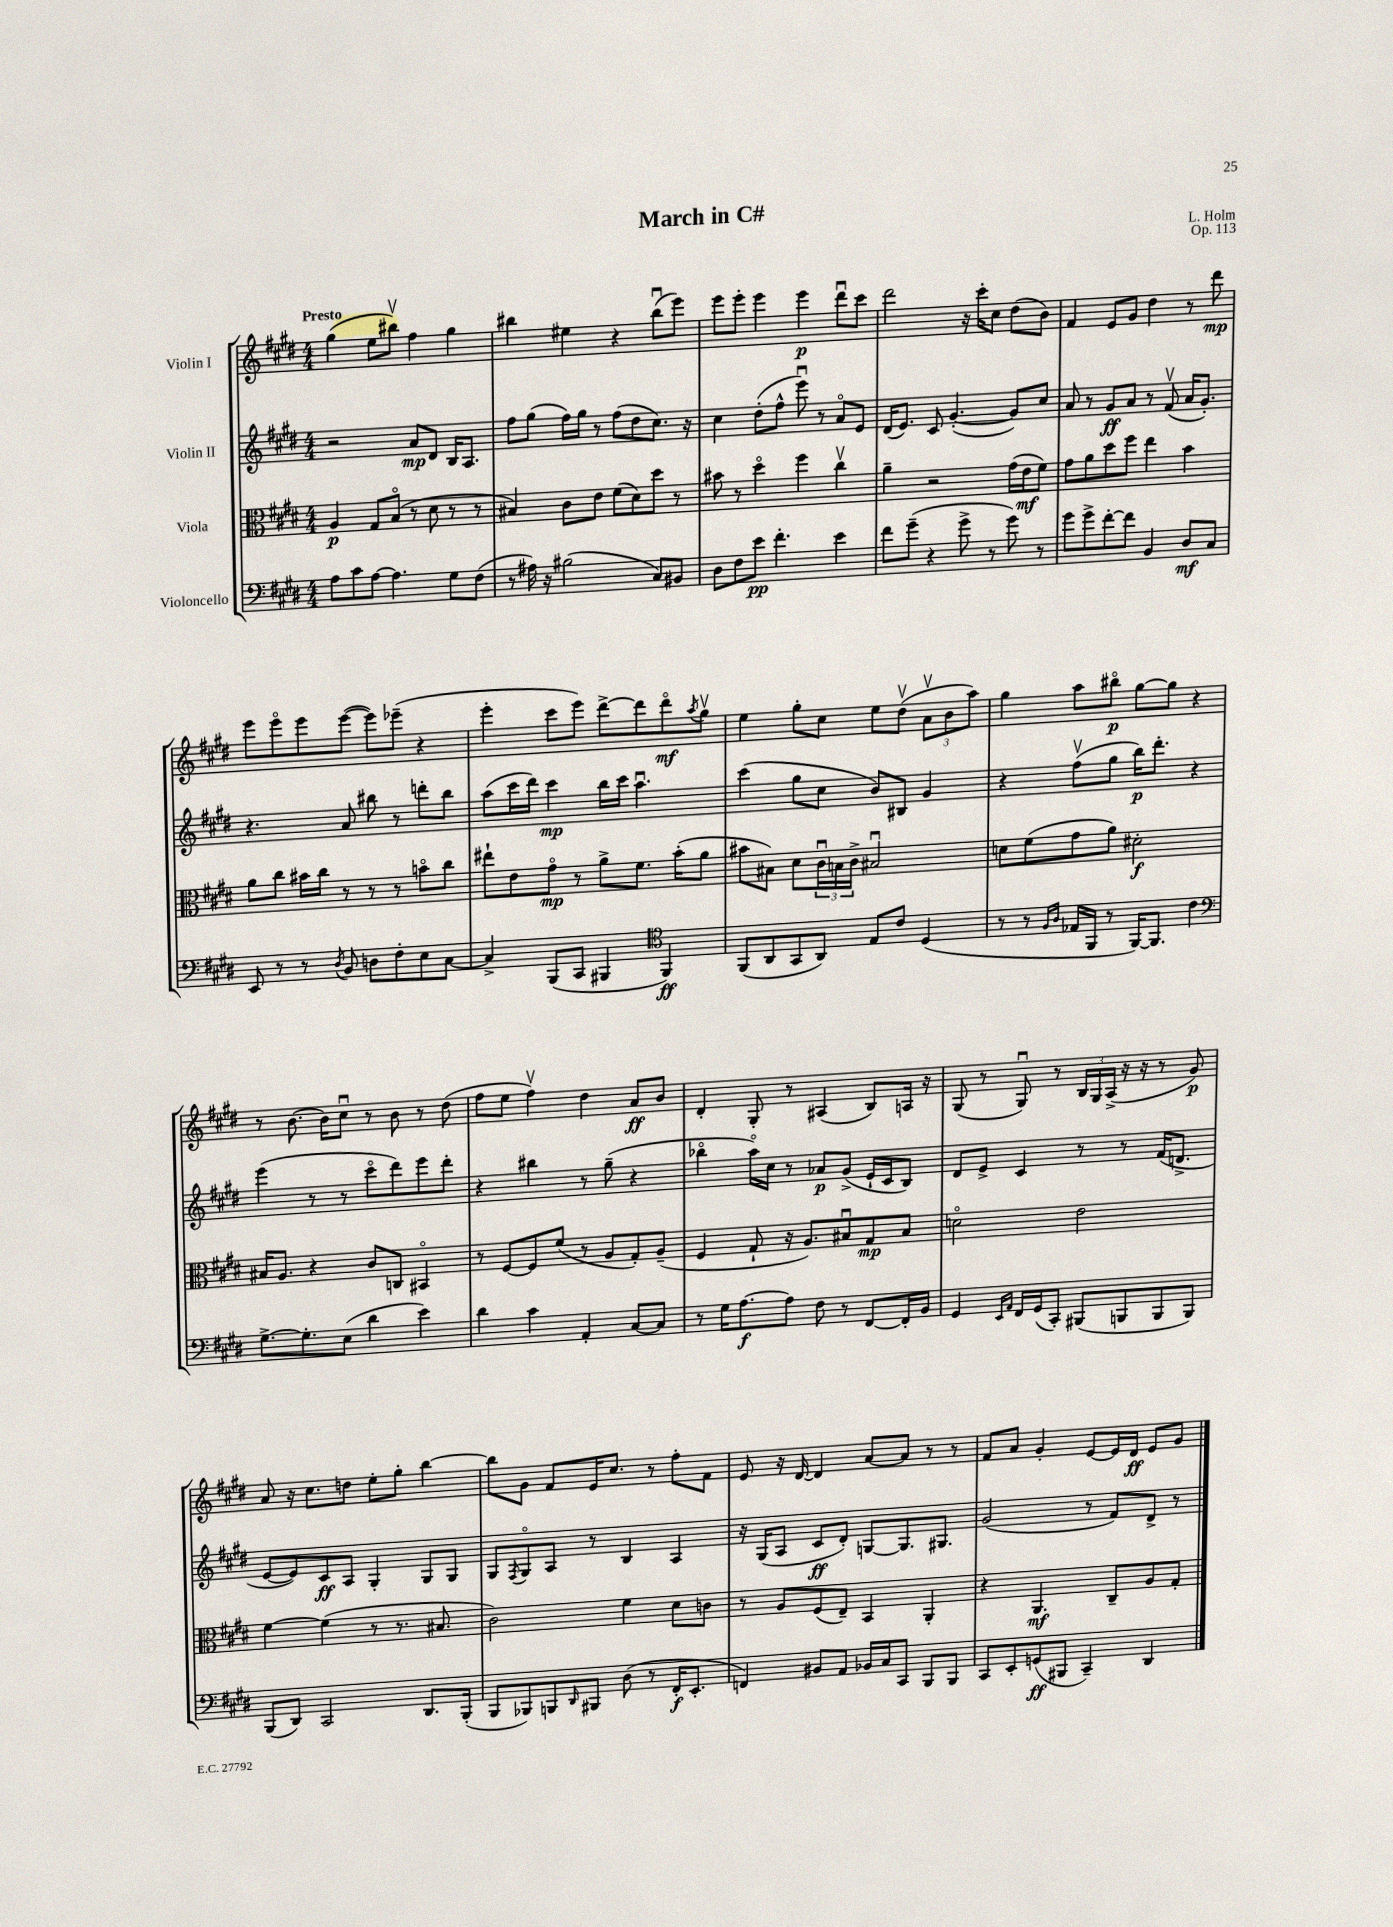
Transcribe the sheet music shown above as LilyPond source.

\header { title = "March in C#" composer = "L. Holm" opus = "Op. 113" }
<<
\new StaffGroup <<
\new Staff = "s0" \with { instrumentName = "Violin I" } {
    \clef treble \key e \major \numericTimeSignature \time 4/4 \tempo "Presto"
    gis''4( e''8 bis''8\upbow) fis''4 gis''4 |
    bis''4 eis''4 r4 bis''8\downbow( e'''8) |
    e'''8 e'''8-. e'''4 e'''4\p dis'''8\downbow cis'''8 |
    dis'''2 r16 cis'''16-. cis''8 dis''8( b'8) |
    fis'4 e'8 gis'8 dis''4 r8 dis'''8\mp |
    e'''8 e'''8\flageolet e'''8 e'''8~( e'''8) ees'''8--( r4 |
    e'''4-. cis'''8 e'''8) dis'''8~-> dis'''8 dis'''8\flageolet\mf \acciaccatura { a''8 } gis''8\upbow |
    e''4 gis''8-. cis''8 e''8 dis''8\upbow( \tuplet 3/2 { a'8\upbow b'8 a''8) } |
    gis''4 a''8 bis''8\flageolet\p gis''8~ gis''8 r4 |
    r8 b'8.~ b'16 cis''8\downbow r8 b'8 r8 dis''8( |
    fis''8 e''8 fis''4\upbow) dis''4 a'8\ff b'8 |
    dis'4-. gis8-. r8 ais4( b8) a16 r16 |
    gis8( r8 gis8\downbow) r8 \tuplet 3/2 { b16 gis16 a16->( } r16 r16 r8 gis'8\p) |
    a'8 r16 cis''8. d''8 e''8-. gis''8-. b''4~ |
    b''8 gis'8 fis'8 e'16 cis''8. r8 fis''8-. fis'8 |
    e'8 r16 dis'16~ dis'4 a'8~ a'8 r8 r8 |
    fis'8 a'8 gis'4-. e'8~ e'16 dis'16\ff e'8 gis'8 \bar "|." |
}
\new Staff = "s1" \with { instrumentName = "Violin II" } {
    \clef treble \key e \major \numericTimeSignature \time 4/4
    r2 a'8\mp dis'8 b16 a8. |
    fis''8 gis''8( fis''16) gis''16 r8 fis''8( dis''8 cis''8.) r16 |
    cis''4 dis''8-.( fis''8-^ e'''8\downbow) r8 a'8\flageolet e'8 |
    dis'16( e'8.) cis'8 gis'4.~-.( gis'8) cis''8 |
    a'8 r8 gis'8\ff a'8 r8 fis'8\upbow( a'16 gis'8.-.) |
    r4. a'8 bis''8 r8 d'''8-. bis''8 |
    a''8( cis'''16 dis'''16) cis'''4\mp b''16 cis'''16 a''4.\downbow |
    cis'''4( gis''8 cis''8 b'8) bis8 gis'4 |
    r4 fis''8\upbow( gis''8 b''16\p) dis'''8.-. r4 |
    e'''4( r8 r8 cis'''8\flageolet dis'''8) e'''8 dis'''8-. |
    r4 bis''4 r8 gis''8--( r4 |
    bes''4\flageolet a''16\flageolet) cis''16 r8 aes'8\p gis'8->( e'16-! cis'16 b8) |
    dis'8 e'8-> cis'4 r8 r8 fis'16( d'8.-> |
    e'8~ e'8) cis'8\ff a8 gis4-. gis8 gis8 |
    gis8 \acciaccatura { fis8 } gis8\flageolet a8 r8 b4 a4 |
    r16 gis16( a8 cis'8\ff dis'8-.) g8~ g8. gis8. |
    gis'2( r8 fis'8) dis'8-> r8 \bar "|." |
}
\new Staff = "s2" \with { instrumentName = "Viola" } {
    \clef alto \key e \major \numericTimeSignature \time 4/4
    a4\p gis8 b8\flageolet( r8 dis'8 r8 r8 |
    bis4) cis'8 e'8 fis'8( dis'8) dis''8 r8 |
    bis'8 r8 dis''4\flageolet fis''4 cis''4\upbow |
    a'4-- r2 gis'16( e'16\mf fis'8) |
    gis'8 a'8 dis''8 fis''8 e''4 b'4 |
    a'8 cis''8 bis'16 cis''16 r8 r8 r8 b'8\flageolet cis''8 |
    eis''8-! e'8 gis'8\flageolet\mp r8 a'8-> fis'8. b'16-.( a'8 |
    bis'8 bis8) dis'8 \tuplet 3/2 { cis'16\downbow b16 cis'16-> } bis2\downbow |
    d'8 fis'8( gis'8 a'8) dis'2-.\f |
    bis16 a8. r4 cis'8 c8 bis,4\flageolet |
    r8 fis8~ fis8 fis'8( r8 a8 gis8-.) a8--( |
    fis4 gis8-! r16 a8.) bis8\downbow gis8\mp bis8 |
    d'2\flageolet e'2 |
    fis'4~ fis'4( r8 r8. bis8. |
    cis'2) fis'4 dis'8 c'8 |
    r8 a8 fis8( e8--) b,4 a,4-. |
    r4 a,4.\mf cis8-- a8 gis8-. \bar "|." |
}
\new Staff = "s3" \with { instrumentName = "Violoncello" } {
    \clef bass \key e \major \numericTimeSignature \time 4/4
    a8 cis'8 a8~ a4. gis8 fis8( |
    r8 ais16) r16 bis2( cis8) bis,8 |
    dis8 fis8 e'8\pp fis'4.-. e'4 |
    fis'8 gis'8--( r4 gis'8-> r8 gis'8) r8 |
    gis'8 gis'8-> fis'8~-. fis'8 b,4 dis8\mf cis8 |
    e,8 r8 r8 \acciaccatura { dis8 } b,8 d8 fis8-. e8 cis8~ |
    cis4-> b,,8( cis,8 bis,,4 \clef tenor fis,4\ff) |
    fis,8( a,8 gis,8 a,8) e8 cis'8 dis4( |
    r8 r8 \grace { fis16 a16 } ees16 fis,16 r8 fis,16~) fis,8. cis'4 |
    \clef bass gis8.~-> gis8.-. e8( dis'4 e'4) |
    dis'4 cis'4 a,4-. cis8~ cis8 |
    r8 gis16 a8.~\f a8 fis8 r8 fis,8~ fis,16-. b,16 |
    gis,4 \grace { e,16 a,16 } fis,16 gis,16( cis,8-.) bis,,8( b,,8 b,,8 b,,8) |
    b,,8( dis,8) cis,2 dis,8. b,,16-.( |
    b,,8 bes,,8) b,,8 \grace { dis,16 } bis,,8 dis8( r8 fis,16-.\f e,8.-. |
    f,4) bis,8 a,8 bes,16 cis16 cis,8 b,,8 b,,8 |
    cis,8 e,8-. g,8\ff( bis,,8 cis,4--) dis,4 \bar "|." |
}
>>
>>
\layout { \context { \Score \remove "Bar_number_engraver" } }
